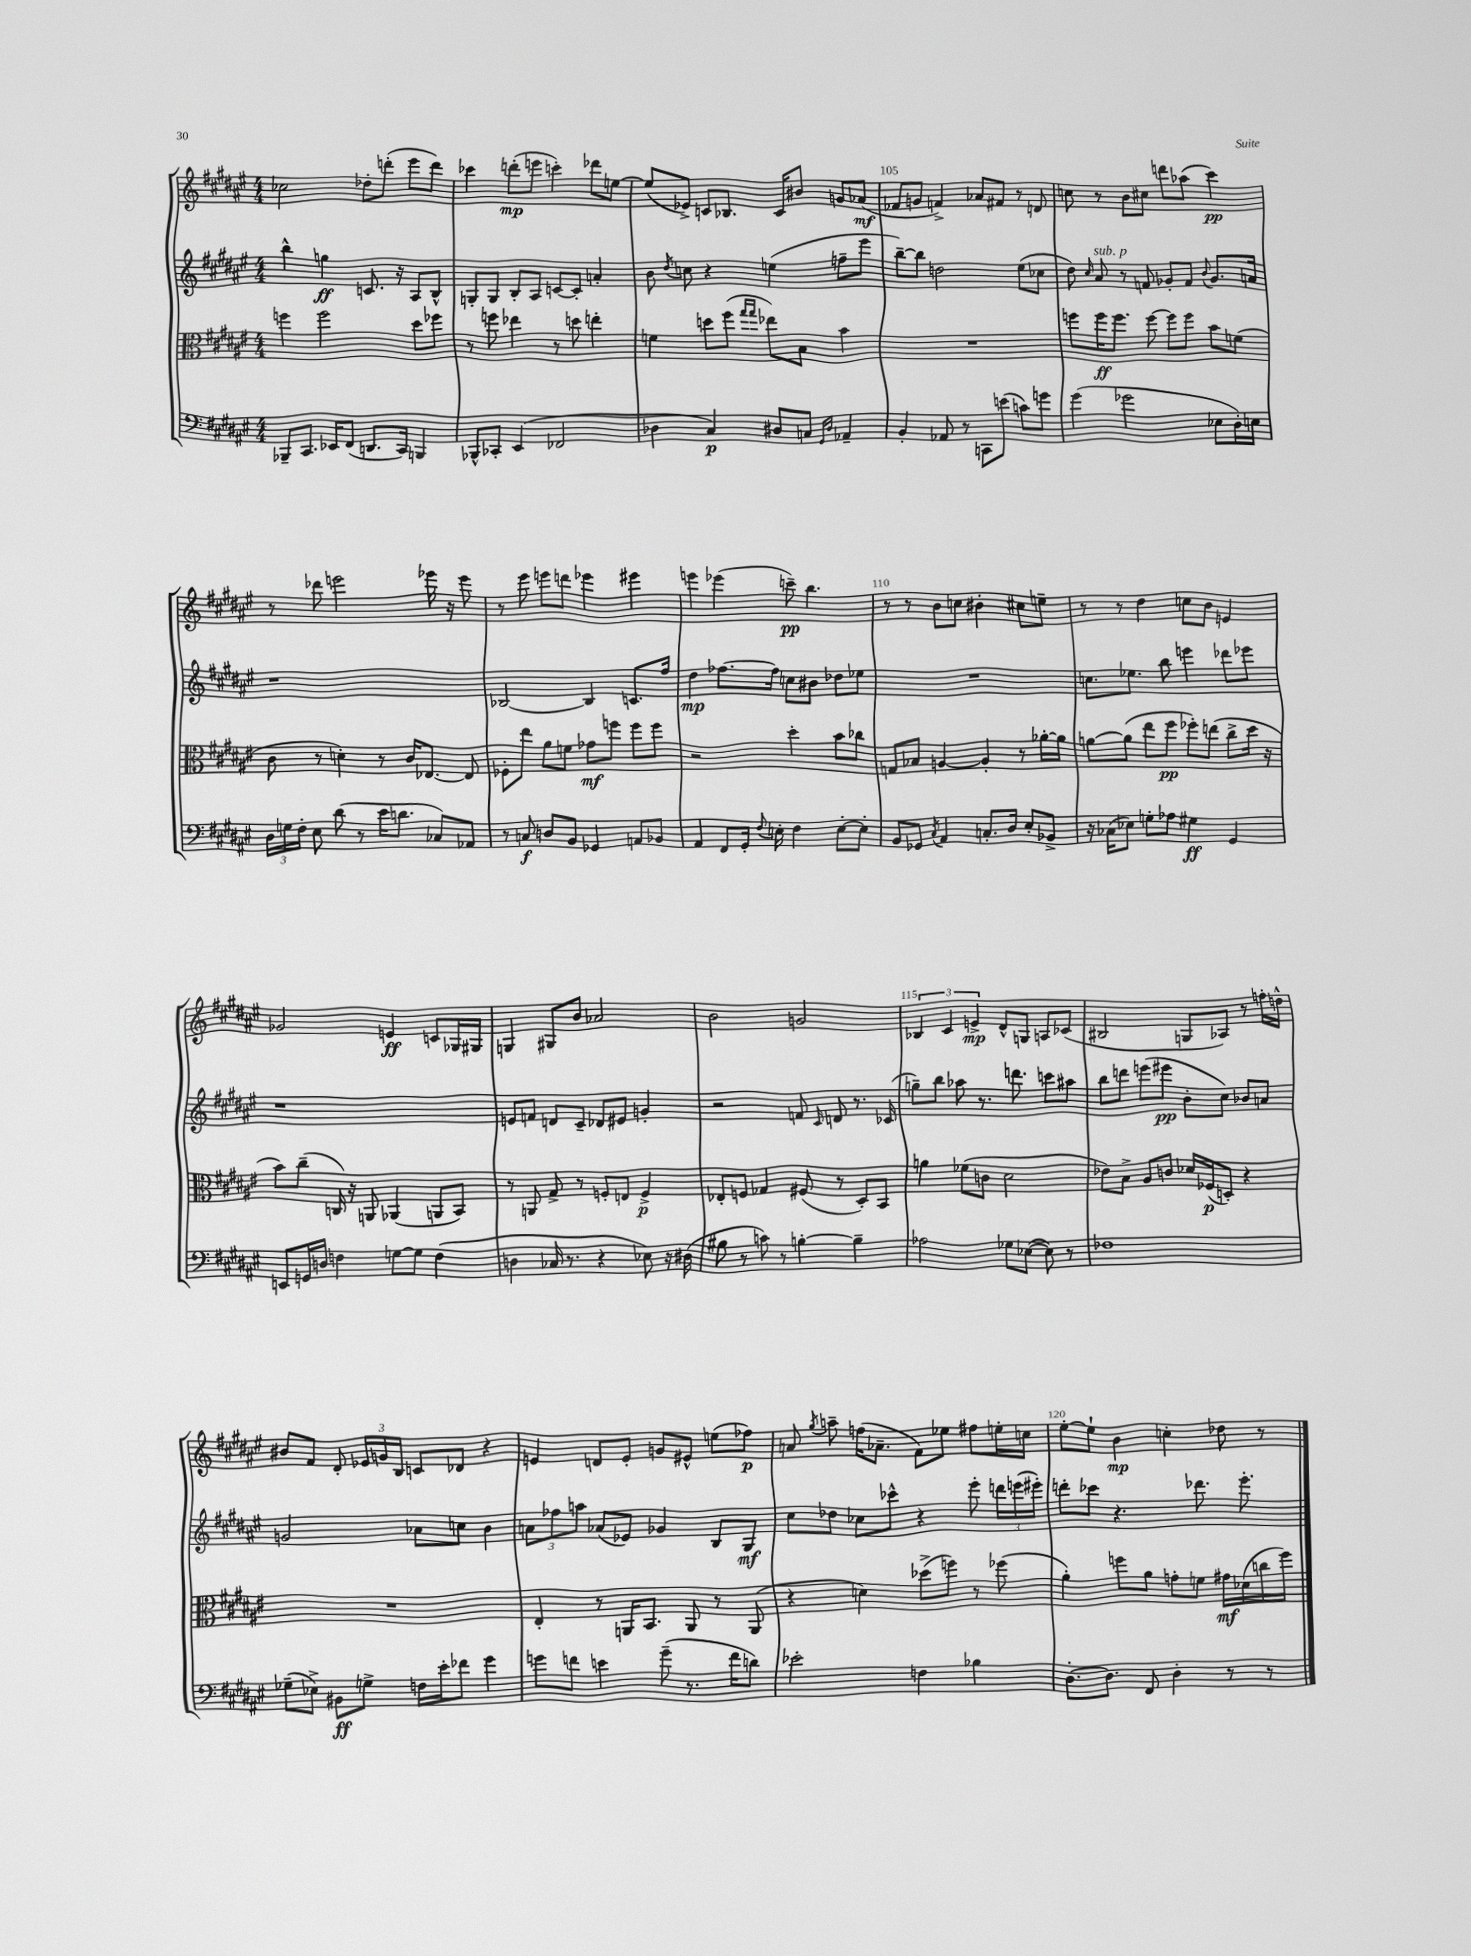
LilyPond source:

<<
\new StaffGroup <<
\new Staff = "s0" {
    \clef treble \key fis \major \numericTimeSignature \time 4/4
    \autoBeamOff ces''2 des''8[-. d'''8]-.( eis'''8[ d'''8]) |
    ces'''4 d'''8[-.\mp( e'''8] c'''4-.) des'''8[ e''8]~ |
    e''8[( ees'8]->) c'8[ bes8.] c'16[ bis'8] g'8[ aes'8]\mf( |
    fes'8[ g'8] f'4->) aes'8[ fis'8] r8 d'8 |
    c''8 r8 b'8[ cis''8] d'''8[ aes''8]( cis'''4\pp) |
    r8 des'''8 e'''2 ees'''16 r16 ees'''8 |
    r8 eis'''8 e'''8[ d'''8] ees'''4 eis'''4 |
    e'''4 ees'''4( c'''8--\pp) b''4. |
    r8 r8 b'8[ c''8] bis'4-. cis''8[ e''8]-- |
    r8 r8 dis''4 c''8[ b'8] e'4 |
    ges'2 e'4\ff c'8[ ges16 gis16] |
    g4 gis8[ b'8] aes'2 |
    b'2 g'2 |
    \tuplet 3/2 { bes4 cis'4 e'4->\mp } dis'8[-^ g8] a8[ ces'8]( |
    bis2 g8[ aes8]) r8 f''16[-. d''16]-^ |
    bis'8[ fis'8] dis'8-. \tuplet 3/2 { ees'16[ g'16 b16] } c'8[ des'8] r4 |
    e'4 d'8[ e'8]-. g'8[ eis'8]-^ e''8[( fes''8]\p) |
    a'8 \acciaccatura { gis''8 } a''8-- f''16[( aes'8.]-- fis'8[) ees''8] fis''8[ e''16-. c''16] |
    eis''8[~-. eis''8]-! b'4\mp c''4-. des''8 r8 \bar "|." |
}
\new Staff = "s1" {
    \clef treble \key fis \major \numericTimeSignature \time 4/4
    \autoBeamOff b''4-^ g''4\ff c'8. r16 ais8[ b8]-^ |
    g8[-. g8] b8[-. ais8] c'8[~ c'8]-. a'4-. |
    b'8 \acciaccatura { dis''8 } c''8 r4 e''4( f''8[-- eis'''8] |
    b''8[~--) b''8] d''2 eis''8[( ces''8] |
    dis''8) \grace { cis''16 } ais'8^\markup { \italic "sub. p" } r8 f'8 ges'8[-. f'8] \appoggiatura { b'8 } ges'8.[ a'16] |
    r1 |
    bes2~ bes4 c'8.[ fis''16] |
    dis''4\mp fes''8.[~ fes''16] c''8[ bis'8] des''8[ ees''8] |
    R1 |
    c''8.[ ees''8.] b''8 e'''4 des'''8[ ees'''8] |
    r1 |
    e'8[ f'8] d'8[ cis'8]-- des'8[ eis'8] g'4-. |
    r2 f'8 \grace { cis'16 } d'8 r8. ces'16( |
    g''8[--) b''8] aes''8 r8. d'''8. c'''8[ ais''8] |
    b''8[ d'''8] e'''8[( eis'''8]\pp b'8[-. cis''8]) bes'8[ a'8] |
    g'2 aes'8[ c''8] b'4 |
    \tuplet 3/2 { a'8[ fes''8 a''8] } aes'8[( ees'8]) ges'4 b8[ gis8]\mf |
    cis''8[ des''8] ces''8[ ces'''8]-^ r4 eis'''8-. \tuplet 3/2 { d'''16[ e'''16( eis'''16]-.) } |
    d'''8[-. ces'''8] r4. des'''8. eis'''8.-. \bar "|." |
}
\new Staff = "s2" {
    \clef alto \key fis \major \numericTimeSignature \time 4/4
    \autoBeamOff f''4 f''2 dis''8[ fes''8] |
    r8 f''8 ees''4 r8 d''8 e''4-. |
    f'4 d''8[ fis''8]( \grace { gis''16[ gis''16] } ees''8[) b8] b'4 |
    R1 |
    f''8[ f''16\ff f''8.] f''8~ f''8[ f''8] b'8[ f'8]( |
    cis'8 r8 d'4-.) r8 cis'16[ ees8.]~ ees8 |
    fes8[-. eis''8] ais'8[ f'8] ges'8[\mf f''8] f''8[ f''8] |
    r2 dis''4-. b'8[ ces''8] |
    g8[ bes8] a4~ a4-. r8 aes'16[~-. aes'16] |
    a'8[~ a'8]( eis''8[ fis''8]\pp fes''8[-.) e''8]( cis''8[-> dis''16] r16 |
    b'8[) cis''8]--( c16) r16 a,8 aes,4( a,8[ b,8]) |
    r8 a,8 gis8-> r8 f8[-. e8] f4->\p |
    ees8[-. f8] ges4 fis8( r8 dis8[-.) b,8] |
    a'4 fes'8[( c'8] dis'2 |
    ees'8[) b8]-> ais8[ c'8] des'16[ fes16\p( d8]-.) r4 |
    R1 |
    eis4-. r8 a,16[ b,8.] a,8 r8 a,8( |
    r4 d'4) des''8[->( f''8]) r8 fes''8( |
    ais'4-.) f''8[ ais'8] g'8[-. f'8] gis'16[\mf des'16( c''16 f''16]) \bar "|." |
}
\new Staff = "s3" {
    \clef bass \key fis \major \numericTimeSignature \time 4/4
    \autoBeamOff bes,,8[-- cis,8.] ees,16[ fis,8]( d,8.[ cis,16]) b,,4 |
    bes,,8[-^ ces,8]-. eis,4( fes,2 |
    des4 cis4\p) dis8[ c8] \grace { gis,16[ dis16] } aes,4-- |
    b,4-. aes,8 r8 c,8[ e'8]( c'8[) g'8] |
    gis'4( ges'2 ees8[ dis16-.) e16] |
    \tuplet 3/2 { dis16[ g16 fis16]-. } eis8 dis'8( r8 eis'16[ d'8.] ces8[) aes,8] |
    r8 c8\f d8[ b,8] ges,4 a,8[ bes,8] |
    ais,4 fis,8[ gis,16]-. \appoggiatura { fis8 } e16-. fis4 e8[~-. e8]-. |
    b,8[ ges,8] \acciaccatura { cis8 } ais,4 c8.[-. dis16] eis8[-. bes,8]-> |
    r16 ces16[( ees8]) g8[-. aes8] gis4\ff gis,4 |
    e,8[ g,16 d16] f4 g8[~ g8] f4( |
    d4 ces16 r8. r4 ees8) r16 dis16( |
    bis8 r8 c'8) r8 b4~-. b4-- |
    aes2 ges8[ ees8]~( ees8) r8 |
    fes1 |
    ges8[--( ees8]->) bis,8[\ff g8]-> f16[ eis'16-. fes'8] gis'4 |
    g'8[ f'8] e'4 g'8--( r8. f'16[ d'8]) |
    ees'2-. f4 bes4 |
    dis8.[~-. dis8.] fis,8 dis4-. r8 r8 \bar "|." |
}
>>
>>
\layout { \context { \Score currentBarNumber = #102 \override BarNumber.break-visibility = ##(#f #t #t) barNumberVisibility = #(every-nth-bar-number-visible 5) } }
